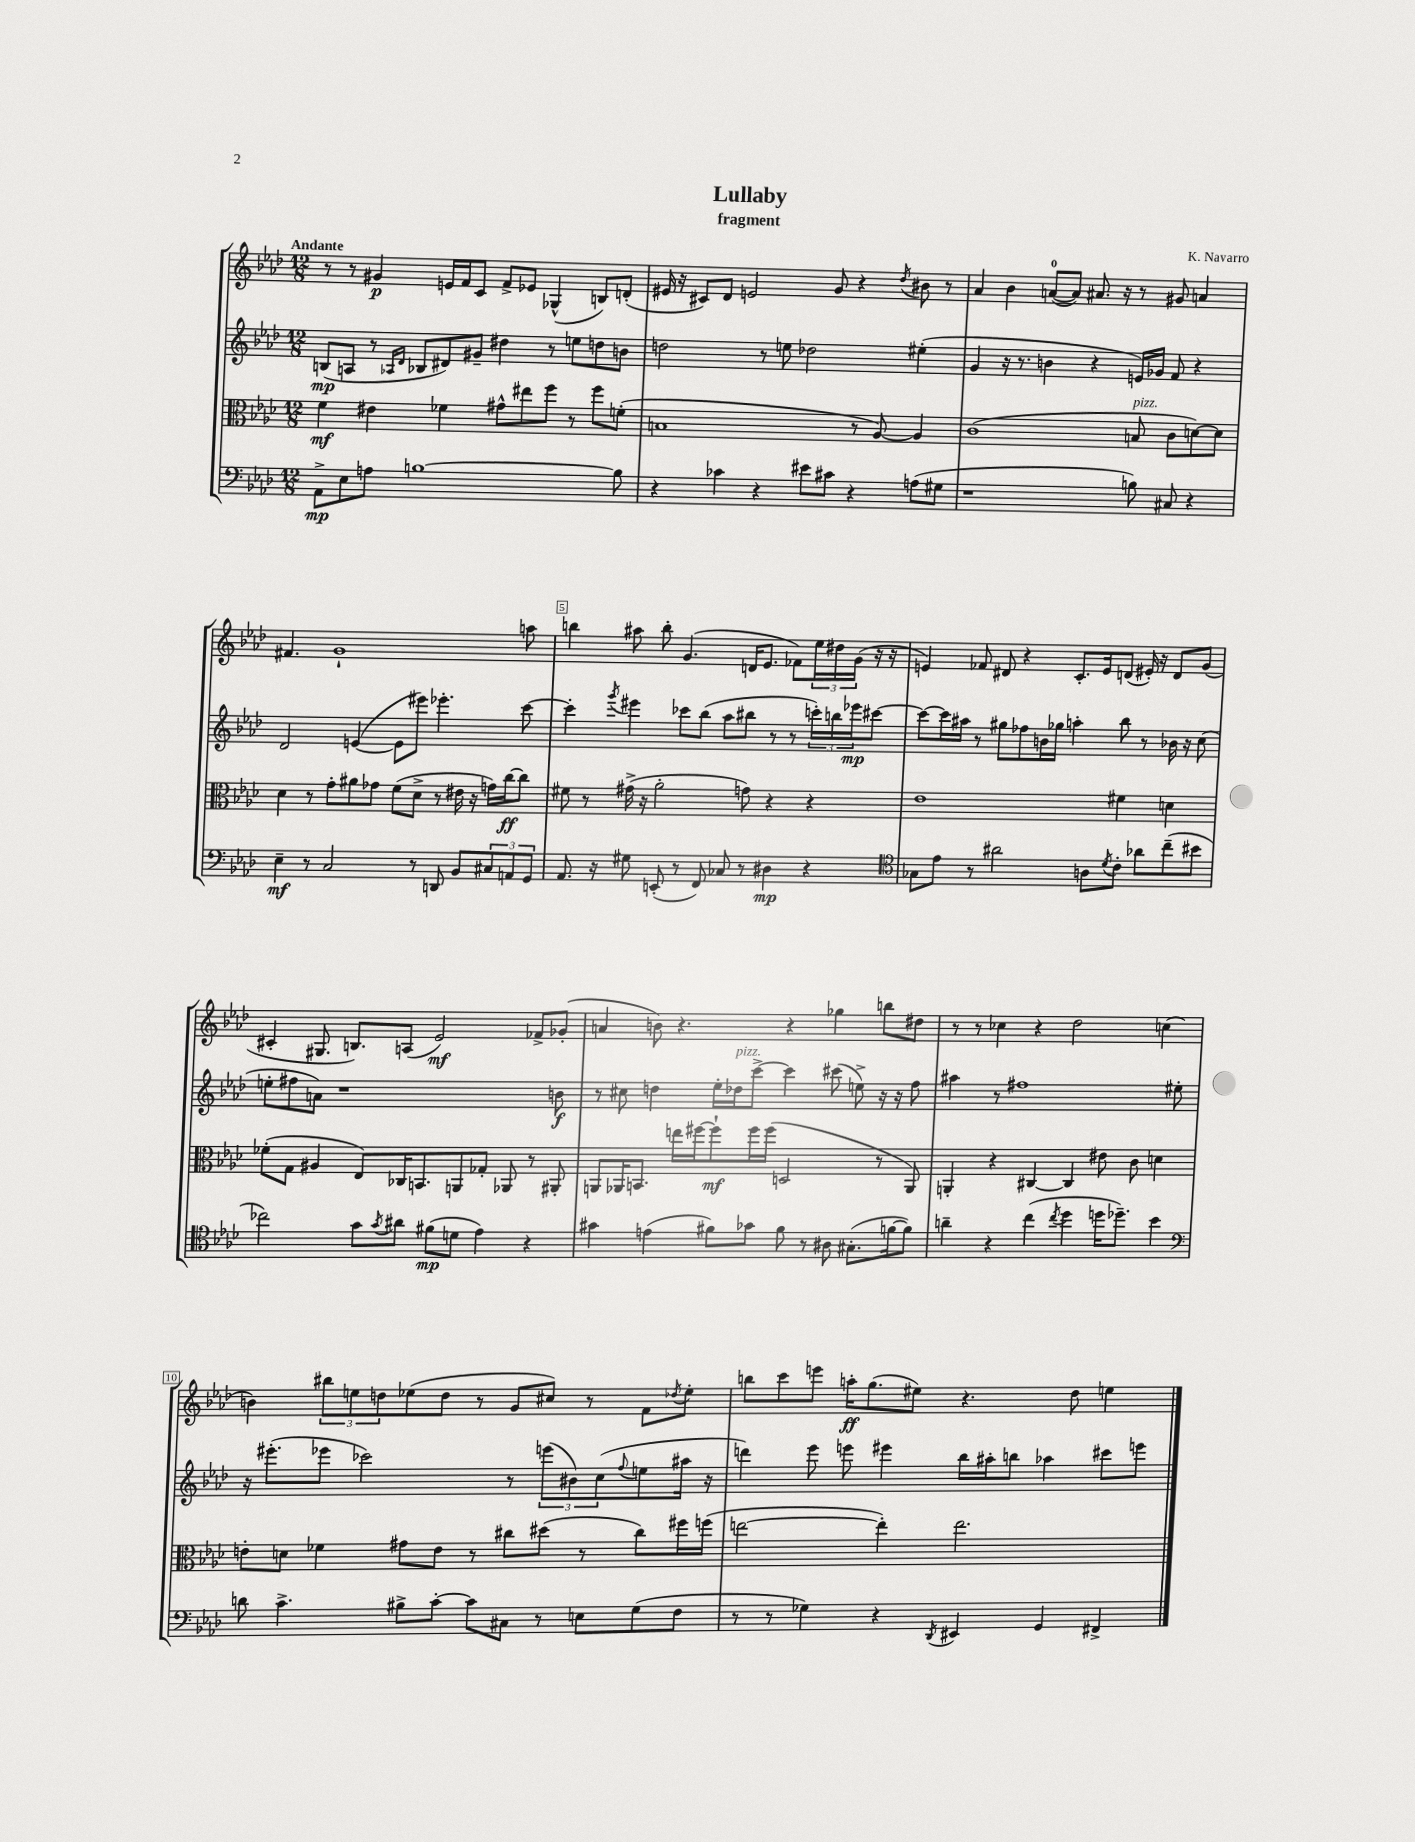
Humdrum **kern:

**kern	**kern	**kern	**kern
*staff4	*staff3	*staff2	*staff1
*clefF4	*clefC3	*clefG2	*clefG2
*k[b-e-a-d-]	*k[b-e-a-d-]	*k[b-e-a-d-]	*k[b-e-a-d-]
*M12/8	*M12/8	*M12/8	*M12/8
8AA-^\L	4f\	(8B/L	8r
8E-\	.	8A/J	8r
8A\J	4e#\	8r	4g#/
.	.	16qqA-/LL	.
.	.	16qqd-/JJ	.
[1B	.	8B-/L	.
.	4f-\	8d#/)	16e/LL
.	.	.	16f/J
.	.	8g#~/J	8c/J
.	8g#^^\L	4dd#\	8f^/L
.	8ee#\	.	8e-/J
.	8ff\J	8r	(4G-^^/
.	8r	8ee\L	.
.	8ff\L	8dd\	8B/L)
8B\]	(8f'\J	8b\J	(8d'/J
=	=	=	=
4r	1B	2dd\	16e#/
.	.	.	16r
.	.	.	8c#/L)
4c-\	.	.	8d-/J
.	.	.	2e/
4r	.	8r	.
.	.	8ee\	.
8e#\L	.	2dd-\	.
8c#\J	.	.	8g/
4r	8r	.	4r
.	[8A-/)	.	.
.	.	.	8qdd-/
(8A\L	4A-/]	(4ee#'\	8b#\
8G#\J	.	.	8r
=	=	=	=
1r	(1c	4g/	4a-/
.	.	16r	4b-\
.	.	8.r	.
.	.	4b\	([8a/L
.	.	.	8a/]J)
.	.	4r	8.a#/
.	.	.	16r
8B\)	8B/	16e/LL)	8r
.	.	16g-/JJ	.
8C#/	8c\L	8f/	8g#/
4r	[8d\)	4r	4a/
.	8d\]J	.	.
=	=	=	=
4E-~\	4d-\	2d-/	4.f#/
8r	8r	.	.
2C/	8g'\L	.	1g`
.	8a#\	([4e/	.
.	8g-\J	.	.
.	(8f\L	8e\]L	.
8r	8d-^\J	8eee#\J)	.
8DD/	8r	4.eee-'\	.
8BB-/L	16e#\	.	.
.	16r	.	.
12C#/	16g\LL)	.	.
.	[16cc\J	.	.
12AA/	.	.	.
.	8cc\]J	[8ccc\	8aa\
12GG/J	.	.	.
=	=	=	=
8.AA-/	8f#\	4ccc'\]	4bb\
.	8r	.	.
16r	.	.	.
.	.	8qggg/	.
8G#\	(16g#^\	4eee#\	8aa#\
.	16r	.	.
(8EE'/	2a-'\	.	8bb'\
8r	.	8ccc-\L	(4.g/
8FF/)	.	(8bb-\J	.
8C-/	.	8aa-\L	.
8r	8g\)	8bb#\J	16d/LK
.	.	.	8.e-/J
4D#\	4r	8r	.
.	.	8r	8f-\L)
4r	4r	24ccc'\LL)	24ee-\L
.	.	24bb\	24dd#\
.	.	24eee-\J	(24g\JJ
.	.	[8ccc#\J	16r
.	.	.	16r
=	=	=	=
*clefC4	*	*	*
8G-\L	1e-	8ccc#\_L	4e/)
8e-\J	.	16ccc#\]L	.
.	.	16aa#\JJ	.
8r	.	8r	8f-/
2a#\	.	8gg#\L	8d#/
.	.	8ff-\	4r
.	.	16b\L	.
.	.	16gg-\JJ	.
.	.	4aa'\	8.c'/L
8A\L	.	.	.
.	.	.	16e/k
8qd-/	.	.	.
8c'\J	4f#\	8bb-\	(8d/J
8a-\L	.	8r	16e#'/)
.	.	.	16r
(8cc~\	4d\	16b-\	8d/L
.	.	16r	.
8b#\J	.	(8cc\	(8g/J
=	=	=	=
2cc-\)	(8f-'\L	8ee'\L	4c#'/
.	8G\J	8ff#\	.
.	4A#/	8a\J)	8.G#/
.	.	1r	.
.	.	.	8.B/L)
8g\L	8E-/L)	.	.
8qg/	.	.	.
8a#\J	16C-/K	.	(8A/J
.	8.BB/	.	.
(8f#\L	.	.	2e-/)
8d\J	8AA/	.	.
4e-\)	8G-'/J	.	.
.	8AA-/	.	.
4r	8r	.	8f-^/L
.	8AA#'/	8b\	(8g-'/J
=	=	=	=
4g#\	8AA/L	8r	4a/
.	16AA-/K	8cc#\	.
.	8.BB/J	.	.
(4e\	.	4dd\	8b\)
.	16ee\LL	.	4.r
.	[16ff#\J	.	.
8f#\L)	8ff#`\]	16ee-'\LL	.
.	.	16dd-\J	.
8g-\J	16ff#\L	[8ccc^\J	.
.	(16ff#\JJ	.	.
8f#\	2D/	4ccc\]	4r
8r	.	.	.
8A#\	.	(8ccc#\	4gg-\
(8.G#'\L	.	8ee^\)	.
.	8r	16r	8bb\L
[16f\k	.	16r	.
8f\]J)	8AA-/)	8ff\	8dd#\J
=	=	=	=
4a~\	4AA'/	4aa#\	8r
.	.	.	8r
4r	4r	8r	4cc-\
.	.	1ff#	.
(4cc\	[4C#/	.	4r
8qcc/	.	.	.
4dd-\	4C#/]	.	2dd-\
16dd\LK	8e#\	.	.
8.dd-~\J)	.	.	.
.	8c\	.	.
4b-\	4d\	.	(4cc\
.	.	8ee#'\	.
=	=	=	=
*clefF4	*	*	*
8d\	8e'\L	16r	4b\)
.	.	(8.eee#'\L	.
4.c^\	8d\J	.	.
.	4f-\	8eee-\J	12bb#\L
.	.	.	12ee\
.	.	2ccc-\)	.
.	.	.	12dd\
8B#^\L	8g#\L	.	(8ee-\
[8c'\J	8e\J	.	8dd\J
8c\]L	8r	.	8r
8C#\J	8cc#\L	8r	8g/L
8r	(8dd#\J	(12eee\L	8cc#/J)
.	.	12b#\)	.
8E\L	8r	.	8r
.	.	(12cc\	.
.	.	8qqff/	.
(8G\	8cc#\L)	8ee\	8f\L
.	.	.	8qdd-/
8F\J	16ff#\L	16aa#\Jk	8ee-'\J
.	(16ff\JJ	16r	.
=	=	=	=
8r	[2ee\	4ddd\)	8bb\L
8r	.	.	8ccc\
4G-\)	.	8eee-\	8eee\J
.	.	8eee\	16aa'\LK
.	.	.	(8.gg\
4r	4ee'\])	4eee#\	.
.	.	.	8ee#\J)
8qDD-/	.	.	.
4EE#/	2.ee\	16bb-\LL	4.r
.	.	16aa#'\J	.
.	.	8bb\J	.
4GG/	.	4aa-\	.
.	.	.	8dd-\
4FF#^/	.	8ccc#\L	4ee\
.	.	8eee\J	.
==	==	==	==
*-	*-	*-	*-
